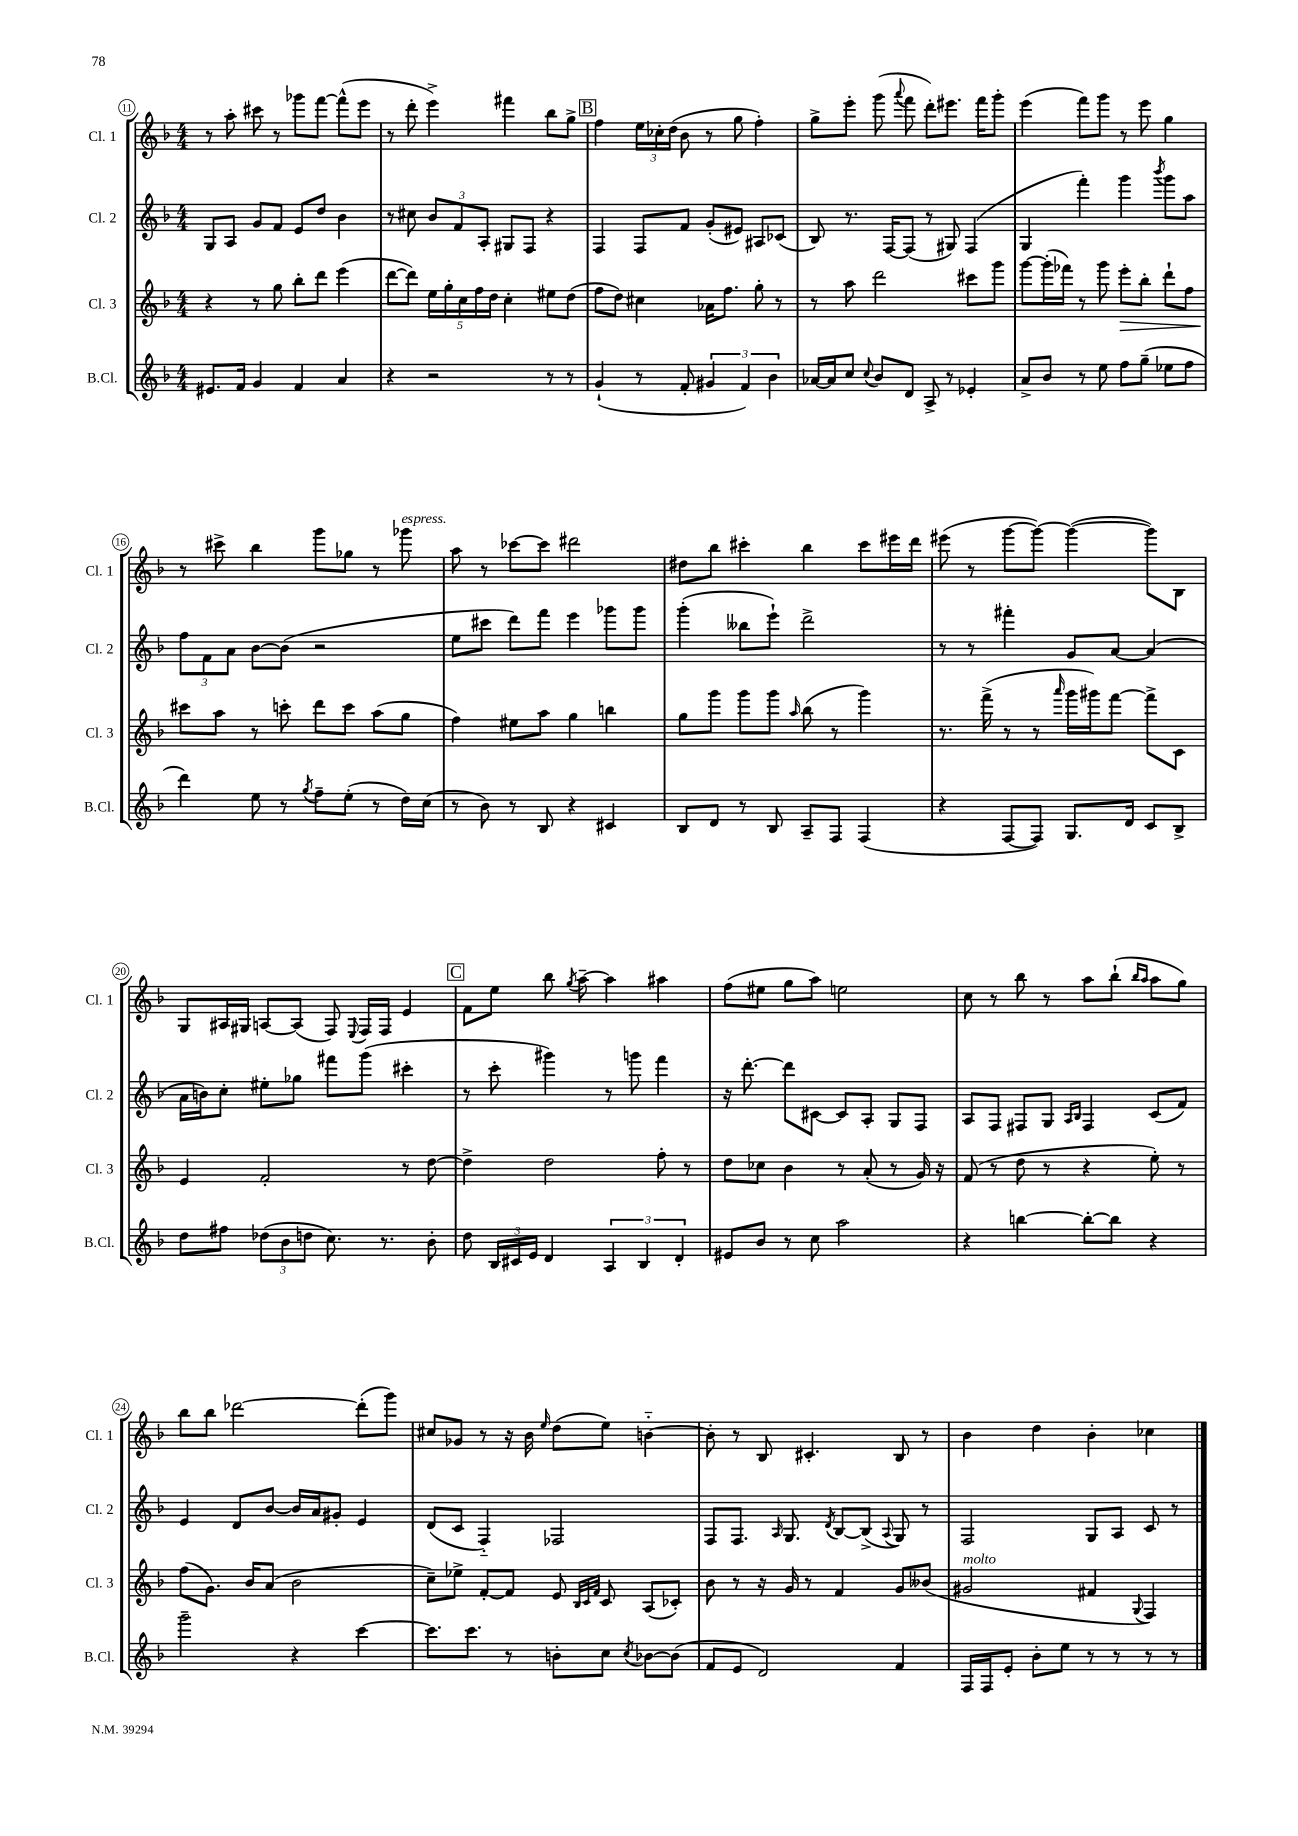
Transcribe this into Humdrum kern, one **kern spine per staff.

**kern	**kern	**kern	**kern
*staff4	*staff3	*staff2	*staff1
*clefG2	*clefG2	*clefG2	*clefG2
*k[b-]	*k[b-]	*k[b-]	*k[b-]
*M4/4	*M4/4	*M4/4	*M4/4
8.e#	4r	8G	8r
.	.	8A	8aa'
16f	.	.	.
4g	8r	8g	8ccc#
.	8gg	8f	8r
4f	8bb-'	8e	8ggg-
.	8ddd	8dd	[8fff
4a	(4eee	4b-	(8fff^^]
.	.	.	8eee
=	=	=	=
4r	[8ddd	8r	8r
.	8ddd])	8cc#	8ddd'
2r	20ee	12b-	4eee^)
.	20gg'	.	.
.	.	12f	.
.	20cc	.	.
.	20ff	.	.
.	.	12A'	.
.	20dd	.	.
.	4cc'	8G#	4fff#
.	.	8F	.
8r	8ee#	4r	8bb-
8r	(8dd	.	8gg^
=	=	=	=
(4g`	8ff	4F	4ff
.	8dd)	.	.
8r	4cc#	8F	24ee
.	.	.	24cc-'
.	.	.	(24dd
8f'	.	8f	8b-
6g#	16a-	(8g'	8r
.	8.ff	.	.
.	.	8e#)	8gg
6f)	.	.	.
.	8gg'	8A#	4ff')
6b-	.	.	.
.	8r	(8c-	.
=	=	=	=
[16a-	8r	8B-)	8gg^
16a-]	.	.	.
8cc	8aa	8.r	8eee'
8qqcc	.	.	.
8b-	2ddd	.	(8ggg
.	.	[16F	.
.	.	.	8qqaaa
8d	.	(8F]	8fff
8A^	.	8r	8ddd')
8r	.	8G#)	8.eee#
4e-'	8ccc#	(4F	.
.	.	.	16fff
.	8ggg	.	8ggg'
=	=	=	=
8a^	[8ggg	4G	(4eee
8b-	(16ggg']	.	.
.	16fff-)	.	.
8r	8r	4fff')	8fff)
8ee	8ggg	.	8ggg
8ff	8eee'	4ggg	8r
(8gg~	8bb-'	.	8eee
.	.	8qbbb-	.
8ee-	8ddd`	8ggg	4gg
8ff	8ff	8aa	.
=	=	=	=
4ddd)	8ccc#	12ff	8r
.	.	12f	.
.	8aa	.	8ccc#^
.	.	12a	.
8ee	8r	[8b-	4bb-
8r	8ccc'	(8b-]	.
8qgg	.	.	.
8ff~	8ddd	2r	8ggg
(8ee'	8ccc	.	8gg-
8r	(8aa	.	8r
16dd)	8gg	.	8ggg-
(16cc	.	.	.
=	=	=	=
8r	4ff)	8ee	8aa
8b-)	.	8ccc#	8r
8r	8ee#	8ddd)	[8ccc-
8B-	8aa	8fff	8ccc-]
4r	4gg	4eee	2ddd#
4c#	4bb	8ggg-	.
.	.	8ggg-	.
=	=	=	=
8B-	8gg	(4ggg'	8dd#
8d	8ggg	.	8bb-
8r	8ggg	8bb--	4ccc#'
8B-	8ggg	8eee`)	.
.	16qqaa	.	.
8A~	(8bb-	2ddd^	4bb-
8F	8r	.	.
(4F	4ggg)	.	8ccc#
.	.	.	16eee#
.	.	.	16ddd
=	=	=	=
4r	8.r	8r	(8eee#
.	.	8r	8r
.	(16fff^	.	.
[8F	8r	4fff#'	[8ggg
8F])	8r	.	8ggg_)
.	16qqaaa	.	.
8.G	16ggg	8g	(4ggg_
.	16ggg#)	.	.
.	[8fff	[8a	.
16d	.	.	.
8c	8fff^]	(4a]	8ggg])
8B-^	8c	.	8B-
=	=	=	=
8dd	4e	16a	8G
.	.	16b)	.
8ff#	.	8cc'	16A#
.	.	.	16G#
(12dd-	2f'	8ee#'	[8A
12b-	.	.	.
.	.	8gg-	(8A]
12dd	.	.	.
8.cc)	.	8fff#	8F)
.	.	.	8qqE
.	.	(8ggg	16F
8.r	.	.	16F
.	8r	4ccc#'	4e
8b-'	[8dd	.	.
=	=	=	=
8dd	4dd^]	8r	8f
24B-	.	8ccc'	8ee
24c#	.	.	.
24e	.	.	.
4d	2dd	4ggg#)	8bb-
.	.	.	8qgg
.	.	.	[8aa~
6A	.	8r	4aa]
.	.	8ggg	.
6B-	.	.	.
.	8ff'	4fff	4aa#
6d'	.	.	.
.	8r	.	.
=	=	=	=
8e#	8dd	16r	(8ff
.	.	[8.ddd'	.
8b-	8cc-	.	8ee#
8r	4b-	8ddd]	8gg
8cc	.	[8c#	8aa)
2aa	8r	8c#]	2ee
.	(8a'	8A'	.
.	8r	8G	.
.	16g)	8F	.
.	16r	.	.
=	=	=	=
4r	(8f	8A	8cc
.	8r	8F	8r
[4bb	8dd	8F#	8bb-
.	8r	8G	8r
.	.	16qqA	.
.	.	16qqB-	.
8bb'_	4r	4F#	8aa
8bb]	.	.	(8bb-`
.	.	.	16qqbb-
.	.	.	16qqaa
4r	8ee')	(8c	8aa
.	8r	8f)	8gg)
=	=	=	=
2ggg~	(8ff	4e	8bb-
.	8.g)	.	8bb-
.	.	8d	[2ddd-
.	16b-	.	.
.	(8a	[8b-	.
4r	2b-	16b-]	.
.	.	16a	.
.	.	8g#'	.
[4ccc	.	4e	(8ddd-']
.	.	.	8ggg)
=	=	=	=
8.ccc]	8cc~)	(8d	8cc#
.	8ee-^	8c	8g-
8.ccc	.	.	.
.	[8f'	4F'~)	8r
8r	8f]	.	16r
.	.	.	16b-
.	.	.	16qqee
8b'	8e	2F-	(8dd
.	32qqB-	.	.
.	32qqc	.	.
.	32qqf	.	.
8cc	8c	.	8ee)
8qcc	.	.	.
[8b-	(8A	.	[4b'~
(8b-]	8c-')	.	.
=	=	=	=
8f	8b-	8F	8b']
8e	8r	8.F	8r
2d)	16r	.	8B-
.	.	16qqA	.
.	16g	8.G	.
.	8r	.	4.c#'
.	.	8qd	.
.	4f	[8B-	.
.	.	(8B-^]	.
.	.	8qqA	.
4f	8g	8G)	8B-
.	(8b--	8r	8r
=	=	=	=
16F	2g#	2F	4b-
16F	.	.	.
8e'	.	.	.
8b-'	.	.	4dd
8ee	.	.	.
8r	4f#	8G	4b-'
8r	.	8A	.
.	8qqG	.	.
8r	4F)	8c	4cc-
8r	.	8r	.
==	==	==	==
*-	*-	*-	*-
